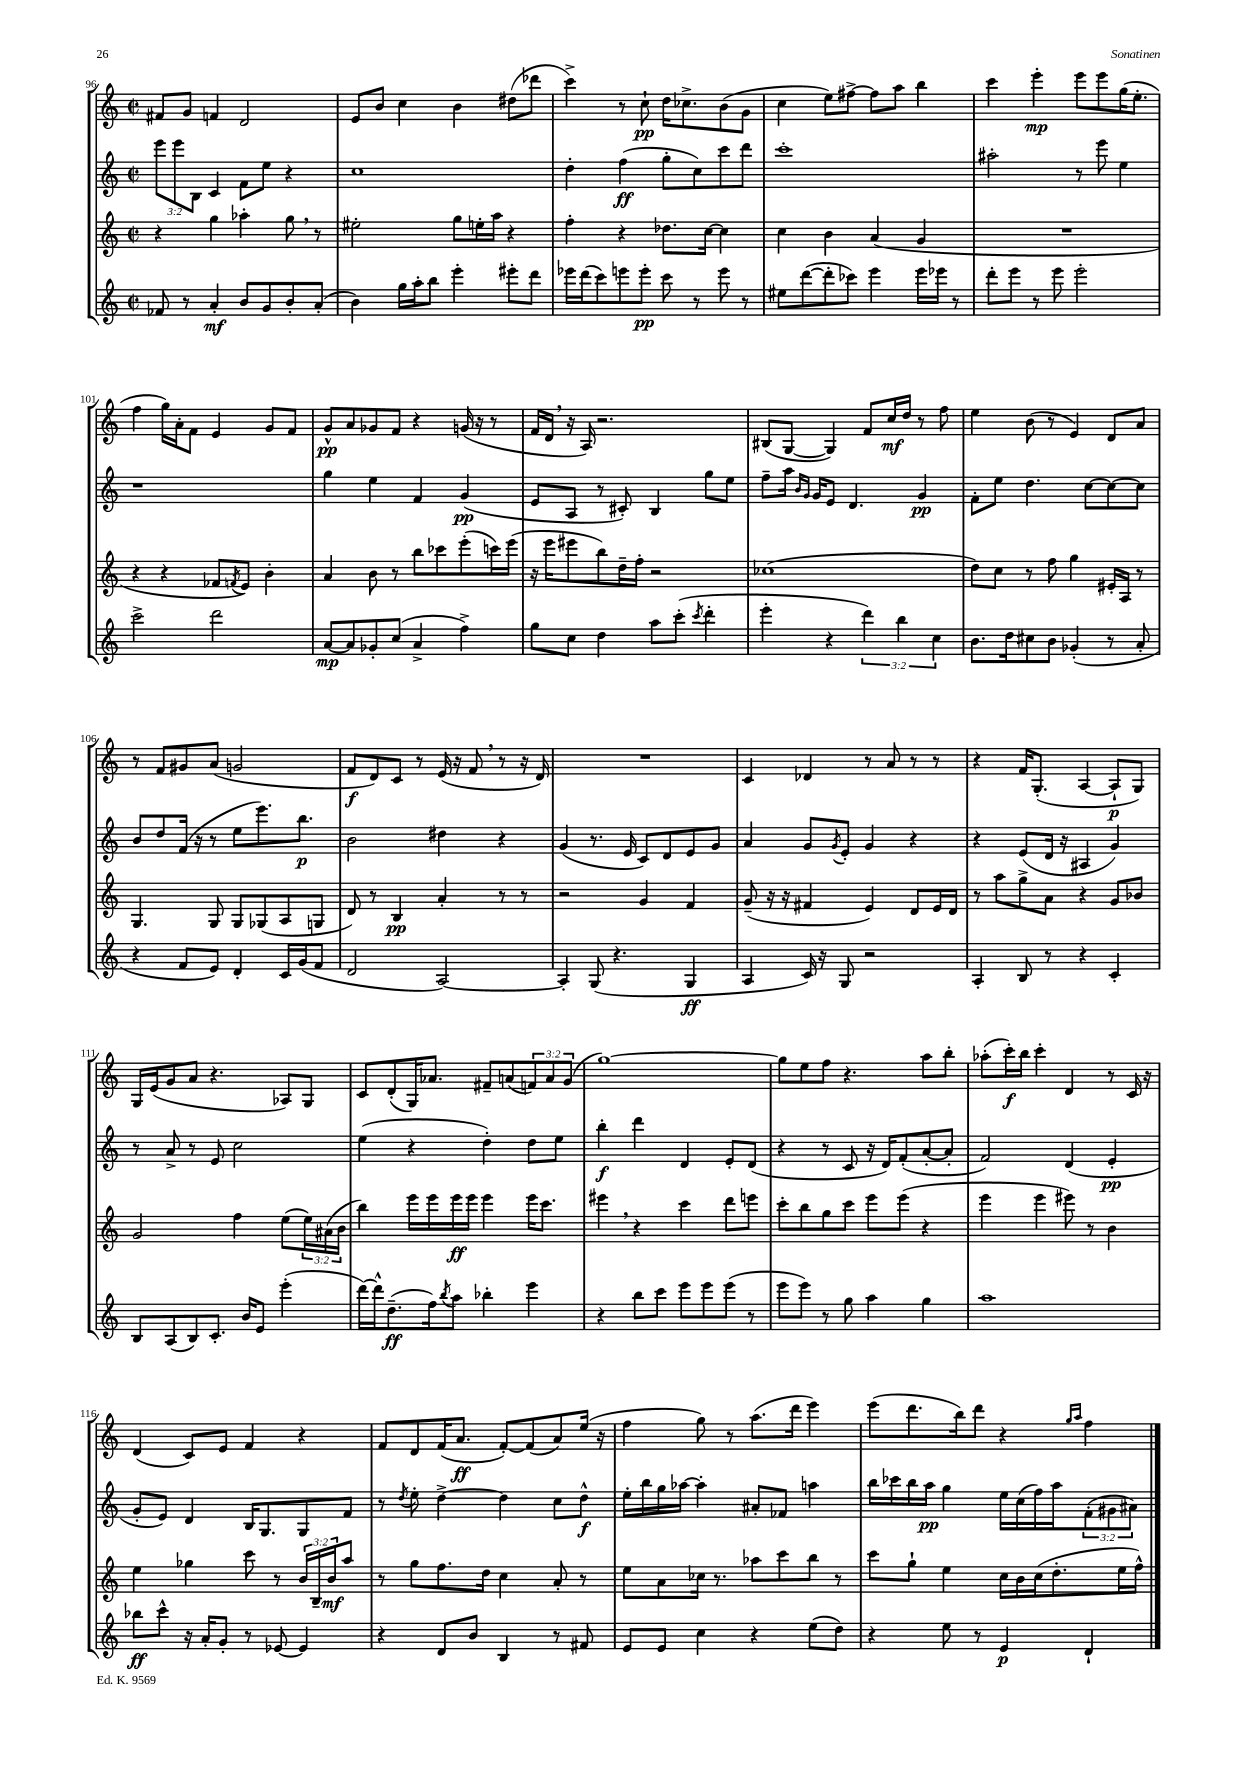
<<
\new StaffGroup <<
\new Staff = "s0" {
    \clef treble \key c \major \defaultTimeSignature \time 2/2 \override Staff.TupletNumber.text = #tuplet-number::calc-fraction-text
    fis'8 g'8 f'4 d'2 |
    e'8 b'8 c''4 b'4 dis''8( des'''8 |
    c'''4->) r8 c''8-!\pp d''16 ces''8.-> b'8( g'8 |
    c''4 e''8) fis''8~-> fis''8 a''8 b''4 |
    c'''4 e'''4-.\mp e'''8 e'''8 g''16( e''8.-. |
    f''4 g''16) a'16-. f'8 e'4 g'8 f'8 |
    g'8-^\pp a'8 ges'8 f'8 r4 g'16( r16 r8 |
    f'16 d'16 \breathe r16 a16) r2. |
    bis8( g8~ g4) f'8 c''16\mf d''16 r8 f''8 |
    e''4 b'8( r8 e'4) d'8 a'8 |
    r8 f'8 gis'8 a'8( g'2 |
    f'8\f d'8) c'8 r8 e'16( r16 f'8 \breathe r8 r16 d'16) |
    R1 |
    c'4 des'4 r8 a'8 r8 r8 |
    r4 f'16 g8.-.( a4~ a8-!\p g8) |
    g16 e'16( g'8 a'8 r4. aes8) g8 |
    c'8 d'8-.( g16) aes'8. fis'8-- a'8( \tuplet 3/2 { f'8) a'8 g'8( } |
    g''1~) |
    g''8 e''8 f''8 r4. a''8 b''8-. |
    aes''8-.( c'''16-.\f) b''16 c'''4-. d'4 r8 c'16 r16 |
    d'4( c'8) e'8 f'4 r4 |
    f'8 d'8 f'16( a'8.\ff f'8~-.) f'8( a'8) e''16( r16 |
    f''4 g''8) r8 a''8.( d'''16 e'''4) |
    e'''8( d'''8. b''16) d'''8 r4 \grace { g''16 a''16 } f''4 \bar "|." |
}
\new Staff = "s1" {
    \clef treble \key c \major \defaultTimeSignature \time 2/2 \override Staff.TupletNumber.text = #tuplet-number::calc-fraction-text
    \tuplet 3/2 { e'''8 e'''8 b8 } c'4 f'8 e''8 r4 |
    c''1 |
    d''4-. f''4\ff( g''8-. c''8) c'''8 d'''8 |
    c'''1-. |
    ais''2-. r8 e'''8 e''4 |
    r1 |
    g''4 e''4 f'4 g'4\pp( |
    e'8 a8 r8 cis'8-.) b4 g''8 e''8 |
    f''8-- a''16 \grace { b'16 g'16 } g'16 e'8 d'4. g'4\pp |
    f'8-. e''8 d''4. c''8~ c''8~ c''8 |
    b'8 d''8 f'16( r16 r8 e''8 e'''8.) b''8.\p |
    b'2 dis''4 r4 |
    g'4( r8. e'16 c'8) d'8 e'8 g'8 |
    a'4 g'8 \acciaccatura { g'8 } e'8-. g'4 r4 |
    r4 e'8( d'16 r16 ais4 g'4) |
    r8 a'8-> r8 e'8 c''2 |
    e''4( r4 d''4-.) d''8 e''8 |
    b''4-.\f d'''4 d'4 e'8-. d'8( |
    r4 r8 c'8 r16 d'16) f'8-.( a'8~-. a'8-. |
    f'2) d'4( e'4-.\pp |
    g'8-. e'8) d'4 b16 g8. g8 f'8 |
    r8 \acciaccatura { d''8 } e''8-. d''4~-> d''4 c''8 d''8-^\f |
    e''16-. b''16 g''16 aes''16~ aes''4-. ais'8-. fes'8 a''4 |
    b''16 ces'''16 b''16 a''16\pp g''4 e''16 c''16( f''16) a''16 \tuplet 3/2 { f'8-.( gis'8 ais'8) } \bar "|." |
}
\new Staff = "s2" {
    \clef treble \key c \major \defaultTimeSignature \time 2/2 \override Staff.TupletNumber.text = #tuplet-number::calc-fraction-text
    r4 g''4 aes''4-. g''8 \breathe r8 |
    eis''2-. g''8 e''16-. a''16 r4 |
    f''4-. r4 des''8. c''16~ c''4 |
    c''4 b'4 a'4( g'4 |
    R1 |
    r4 r4 fes'8 \acciaccatura { f'8 } e'8) b'4-. |
    a'4 b'8 r8 b''8 ces'''8 e'''8-.( c'''16) e'''16( |
    r16 e'''16 eis'''8 b''8) d''16-- f''16-. r2 |
    ces''1( |
    d''8) c''8 r8 f''8 g''4 eis'16-. a16 r8 |
    g4. g8 g8 ges8( a8 g8 |
    d'8) r8 b4\pp a'4-. r8 r8 |
    r2 g'4 f'4 |
    g'8--( r16 r16 fis'4 e'4) d'8 e'16 d'16 |
    r8 a''8 g''8-> a'8 r4 g'8 bes'8 |
    g'2 f''4 e''8( \tuplet 3/2 { e''16) ais'16( b'16 } |
    b''4) e'''16 e'''16 e'''16\ff e'''16 e'''4 e'''16 c'''8. |
    eis'''4 \breathe r4 c'''4 d'''8 e'''8 |
    c'''8-. b''8 g''8 c'''8 e'''8 e'''8( r4 |
    e'''4 e'''4 eis'''8) r8 b'4 |
    e''4 ges''4 c'''8 r8 \tuplet 3/2 { b'16 b16-- b'16\mf } a''8 |
    r8 g''8 f''8. d''16 c''4 a'8-. r8 |
    e''8 a'8 ces''16 r8. aes''8 c'''8 b''8 r8 |
    c'''8 g''8-! e''4 c''16 b'16 c''16( d''8.-. e''16 f''16-^) \bar "|." |
}
\new Staff = "s3" {
    \clef treble \key c \major \defaultTimeSignature \time 2/2 \override Staff.TupletNumber.text = #tuplet-number::calc-fraction-text
    fes'8 r8 a'4-.\mf b'8 g'8 b'8-. a'8-.( |
    b'4) g''16 a''16-. b''8 e'''4-. eis'''8-. d'''8 |
    ees'''16 d'''16( c'''8) e'''8 e'''8-.\pp c'''8 r8 e'''8 r8 |
    eis''8 d'''8~( d'''8-. ces'''8) e'''4 e'''16 ees'''16 r8 |
    d'''8-. e'''8 r8 e'''8 e'''2-. |
    c'''2-> d'''2 |
    a'8~\mp a'8 ges'8-. c''8( a'4-> f''4->) |
    g''8 c''8 d''4 a''8 c'''8-.( \acciaccatura { c'''8 } d'''4-. |
    e'''4-. r4 \tuplet 3/2 { d'''4) b''4 c''4 } |
    b'8. d''16 cis''8 b'8 ges'4-.( r8 a'8-. |
    r4 f'8 e'8) d'4-. c'16 g'16( f'8 |
    d'2 a2~) |
    a4-. g8( r4. g4\ff |
    a4 c'16) r16 g8 r2 |
    a4-. b8 r8 r4 c'4-. |
    b8 a8( b8) c'8.-. b'16 e'8 e'''4-.( |
    d'''16~) d'''16-^ d''8.--\ff( f''16) \acciaccatura { b''8 } a''8 bes''4-. e'''4 |
    r4 b''8 c'''8 e'''8 e'''8 e'''8( r8 |
    e'''8 e'''8) r8 g''8 a''4 g''4 |
    a''1 |
    bes''8\ff c'''8-^ r16 a'16-. g'8-. r8 ees'8~ ees'4 |
    r4 d'8 b'8 b4 r8 fis'8 |
    e'8 e'8 c''4 r4 e''8( d''8) |
    r4 e''8 r8 e'4\p d'4-! \bar "|." |
}
>>
>>
\layout { \context { \Score currentBarNumber = #96 } }
